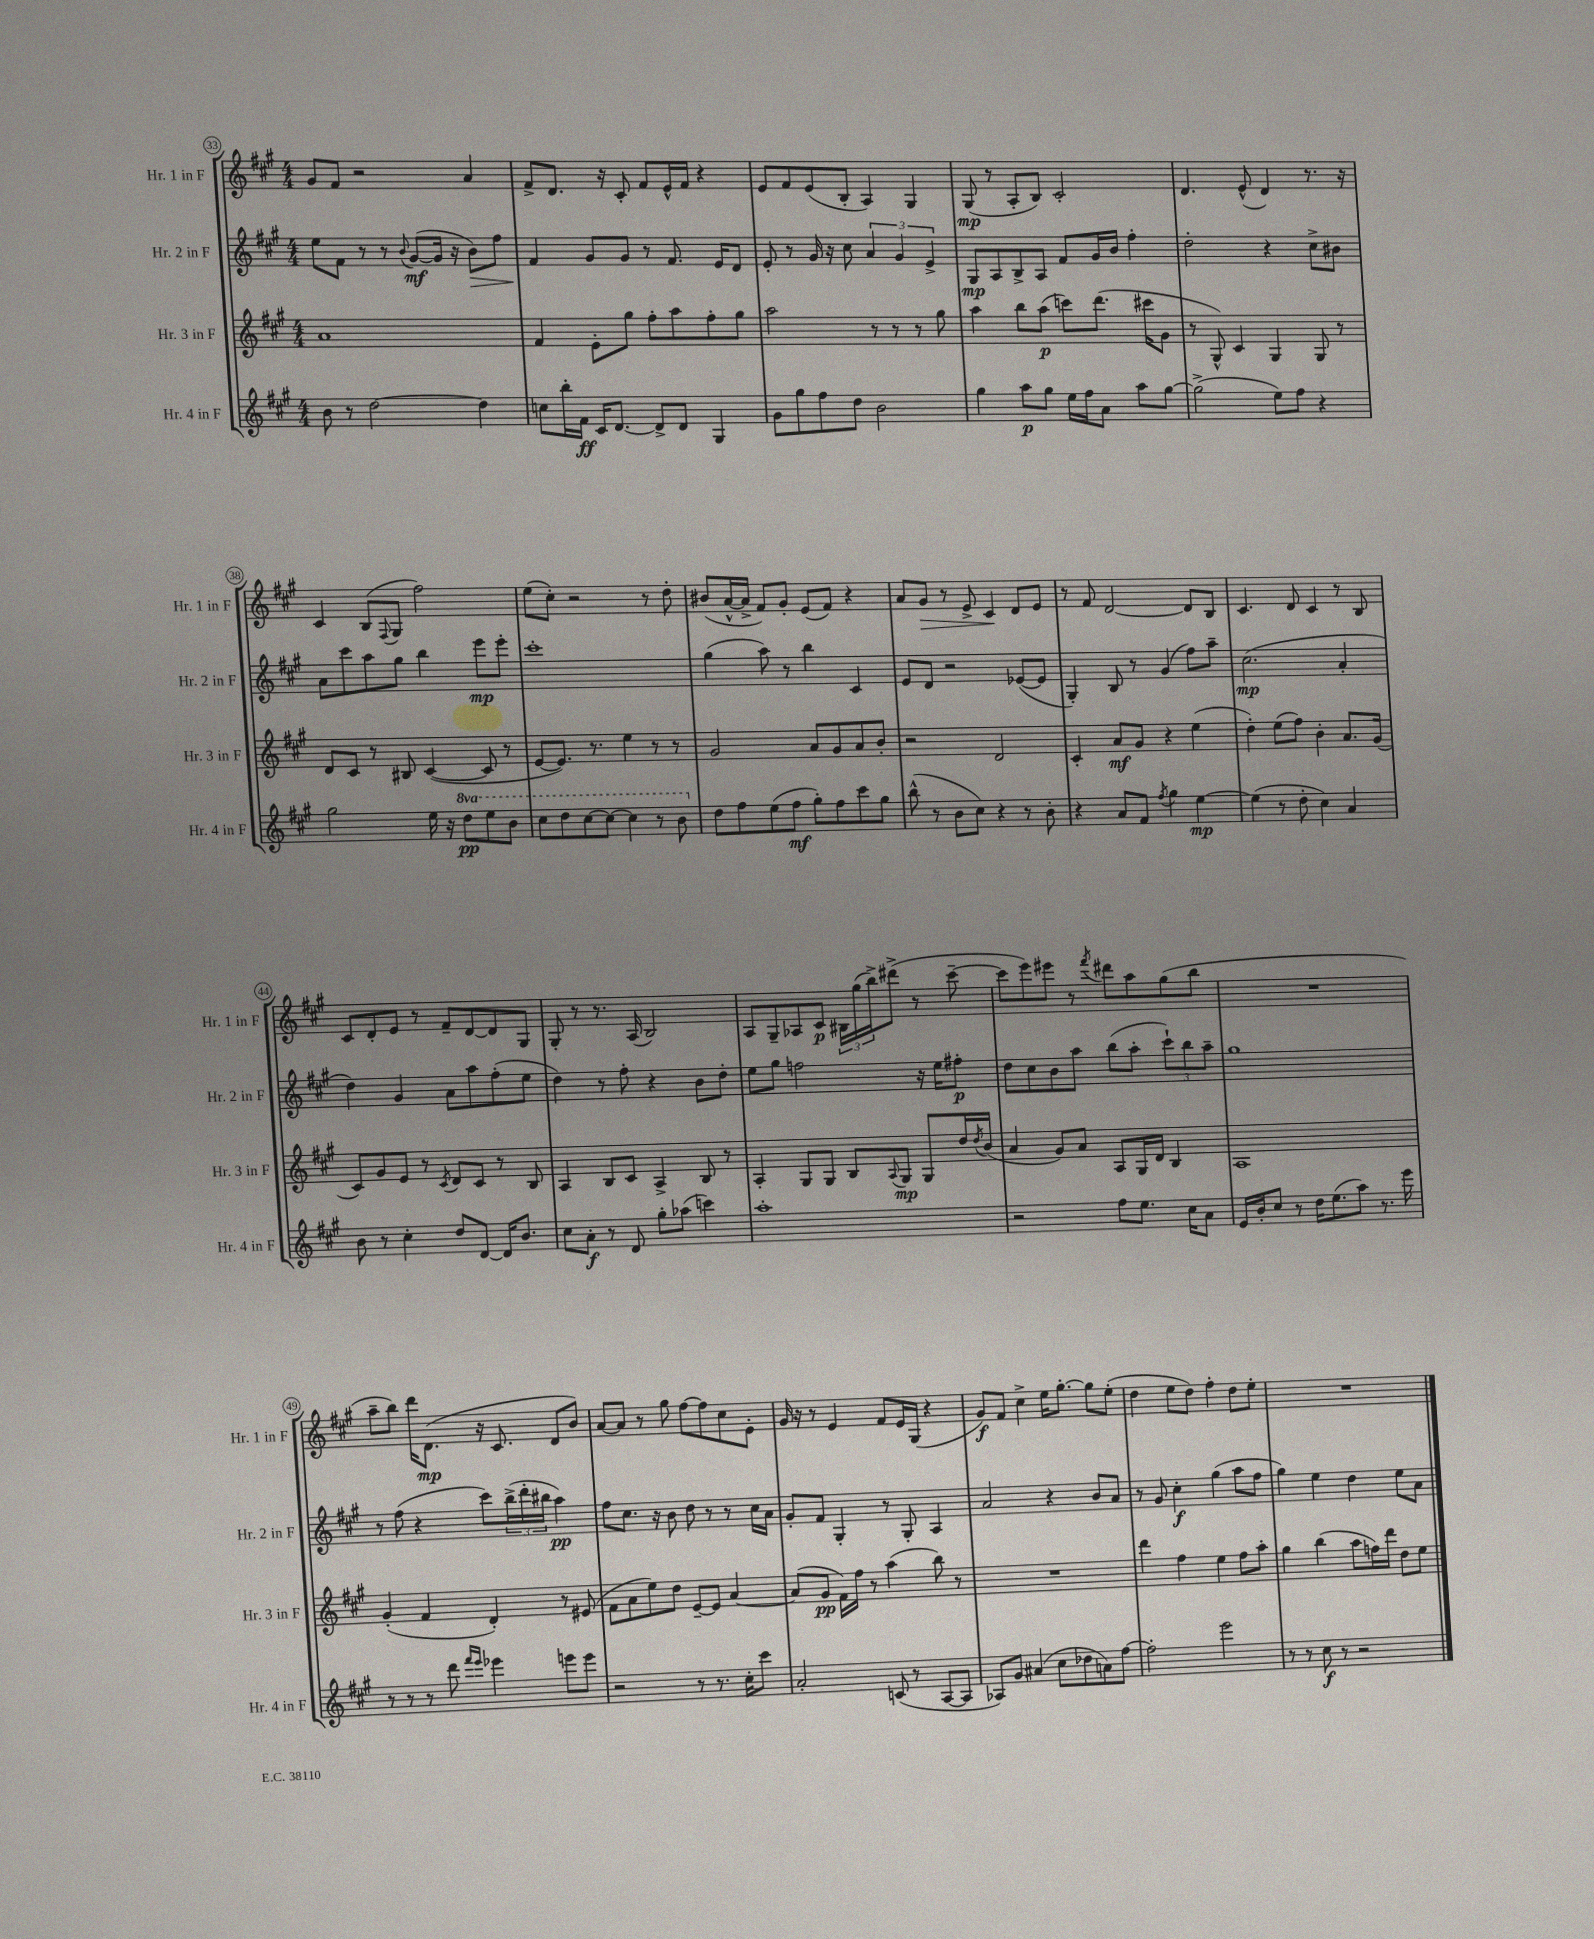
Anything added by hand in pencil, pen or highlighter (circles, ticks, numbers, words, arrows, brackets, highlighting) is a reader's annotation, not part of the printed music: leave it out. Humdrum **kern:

**kern	**dynam	**kern	**dynam	**kern	**dynam	**kern	**dynam
*part4	*part4	*part3	*part3	*part2	*part2	*part1	*part1
*staff4	*staff4	*staff3	*staff3	*staff2	*staff2	*staff1	*staff1
*I"Hr. 4 in F	*	*I"Hr. 3 in F	*	*I"Hr. 2 in F	*	*I"Hr. 1 in F	*
*I'Hr. 4 in F	*	*I'Hr. 3 in F	*	*I'Hr. 2 in F	*	*I'Hr. 1 in F	*
*clefG2	*	*clefG2	*	*clefG2	*	*clefG2	*
*k[f#c#g#]	*	*k[f#c#g#]	*	*k[f#c#g#]	*	*k[f#c#g#]	*
*M4/4	*	*M4/4	*	*M4/4	*	*M4/4	*
=33	=33	=33	=33	=33	=33	=33	=33
8b\	.	1a	.	8ee\L	.	8g#/L	.
8r	.	.	.	8f#\J	.	8f#/J	.
[2dd\	.	.	.	8r	.	2r	.
.	.	.	.	8r	.	.	.
.	.	.	.	8qqb/	.	.	.
.	.	.	.	([8g#/L	mf	.	.
.	.	.	.	16g#/Jk]	.	.	.
.	.	.	.	16r	.	.	.
!	!	!	!	!	!LO:HP:b	!	!
4dd\]	.	.	.	8b\L)	>	4a/	.
.	.	.	.	8ff#\J	.	.	.
=34	=34	=34	=34	=34	=34	=34	=34
8ccn\L	.	4f#/	.	4f#/	.	8f#^/L	.
16bb'\L	.	.	.	.	.	8.d/J	.
16f#\JJ	ff	.	.	.	.	.	.
16c#/KL	.	8e'\L	.	8g#/L	]	.	.
[8.d/J	.	.	.	.	.	16r	.
.	.	8gg#\J	.	8g#/J	.	8c#'/	.
8d^/L]	.	8ff#'\L	.	8r	.	8f#/L	.
8d/J	.	8aa\	.	8.f#/	.	16e^^/L	.
.	.	.	.	.	.	16f#/JJ	.
4G#/	.	8ff#'\	.	.	.	4r	.
.	.	.	.	16e/KL	.	.	.
.	.	8gg#\J	.	8d/J	.	.	.
=35	=35	=35	=35	=35	=35	=35	=35
8g#\L	.	2aa\	.	8e'/	.	8e/L	.
8gg#\	.	.	.	8r	.	8f#/	.
8ff#\	.	.	.	16g#/	.	(8e/	.
.	.	.	.	16r	.	.	.
8dd\J	.	.	.	8cc#\	.	8B'/J	.
2b\	.	8r	.	6a/	.	4A/)	.
.	.	8r	.	.	.	.	.
.	.	.	.	6g#/	.	.	.
.	.	8r	.	.	.	4G#/	.
.	.	.	.	6e^/	.	.	.
.	.	8gg#\	.	.	.	.	.
=36	=36	=36	=36	=36	=36	=36	=36
4gg#\	.	4aa\	.	8G#/L	mp	(8G#/	mp
.	.	.	.	8A/	.	8r	.
8aa\L	p	8bb\L	.	8B^/	.	8A'/L	.
8gg#\J	.	(8aa\J	p	8A/J	.	8B/J)	.
16ee\LL	.	8cccn\L)	.	8f#/L	.	2c#'/	.
16ff#\J	.	.	.	.	.	.	.
8a\J	.	(8.ddd\J	.	16g#/L	.	.	.
.	.	.	.	16b/JJ	.	.	.
8aa\L	.	.	.	4ff#'\	.	.	.
.	.	16ccc#X\KL	.	.	.	.	.
[8gg#\J	.	8g#\J	.	.	.	.	.
=37	=37	=37	=37	=37	=37	=37	=37
(2gg#^\]	.	8r	.	2dd'\	.	4.d/	.
.	.	8G#^^/)	.	.	.	.	.
.	.	4c#/	.	.	.	.	.
.	.	.	.	.	.	(8e^^/	.
8ee\L)	.	4G#/	.	4r	.	4d/)	.
8ff#\J	.	.	.	.	.	.	.
4r	.	8G#/	.	8cc#^\L	.	8.r	.
.	.	8r	.	8b#X\J	.	.	.
.	.	.	.	.	.	16r	.
!!LO:LB:g=z
=38	=38	=38	=38	=38	=38	=38	=38
2gg#\	.	8d/L	.	8a\L	.	4c#/	.
.	.	8c#/J	.	8ccc#\	.	.	.
.	.	8r	.	8aa\	.	(8B/L	.
.	.	.	.	.	.	8qqF#/	.
.	.	8B#X/	.	8gg#\J	.	8G#/J	.
16ee\	.	([4c#/	.	4bb\	.	2ff#\)	.
16r	.	.	.	.	.	.	.
*8va	*	*	*	*	*	*	*
8ddd\L	pp	.	.	.	.	.	.
8eee\	.	8c#/]	.	8eee\L	mp	.	.
8bb\J	.	8r	.	8eee'\J	.	.	.
=39	=39	=39	=39	=39	=39	=39	=39
8ccc#\L	.	[8e/L	.	1ccc#'	.	(8ee\L	.
8ddd\	.	8.e/J])	.	.	.	8cc#'\J)	.
[8ccc#\	.	.	.	.	.	2r	.
.	.	8.r	.	.	.	.	.
8ccc#\J_	.	.	.	.	.	.	.
4ccc#\]	.	4ee\	.	.	.	.	.
8r	.	8r	.	.	.	8r	.
8bb\	.	8r	.	.	.	8dd'\	.
=40	=40	=40	=40	=40	=40	=40	=40
*X8va	*	*	*	*	*	*	*
8dd\L	.	2g#/	.	(4gg#\	.	(8b#X/L	.
8ff#\	.	.	.	.	.	[16a^^/L	.
.	.	.	.	.	.	16a^/JJ]	.
(8ee\	.	.	.	8aa\)	.	8f#/L)	.
8ff#\J	mf	.	.	8r	.	8g#'/J	.
8gg#'\L)	.	8a/L	.	4bb\	.	(8e/L	.
8ff#\	.	8g#/	.	.	.	8f#/J)	.
8ccc#\	.	8a/	.	4c#/	.	4r	.
8gg#\J	.	8b'/J	.	.	.	.	.
=41	=41	=41	=41	=41	=41	=41	=41
(8bb^^\	.	2r	.	8e/L	.	8a/L	.
!	!	!	!	!	!	!	!LO:HP:b
8r	.	.	.	8d/J	.	8g#/J	>
8b\L	.	.	.	2r	.	8r	.
8cc#\J)	.	.	.	.	.	8e^/	.
4r	.	2d/	.	.	.	4c#/	.
8r	.	.	.	([8e-X/L	.	8d/L	]
8b'\	.	.	.	8e-/J]	.	8e/J	.
=42	=42	=42	=42	=42	=42	=42	=42
4r	.	4c#'/	.	4G#'/)	.	8r	.
.	.	.	.	.	.	8f#/	.
8a/L	.	8a/L	mf	8B/	.	[2d/	.
8f#/J	.	8g#/J	.	8r	.	.	.
8qff#/	.	.	.	.	.	.	.
4gg#\	.	4r	.	(4g#/	.	.	.
[4ee\	mp	(4ee\	.	8ff#\L)	.	8d/L]	.
.	.	.	.	8aa~\J	.	8B/J	.
=43	=43	=43	=43	=43	=43	=43	=43
(4ee\]	.	4dd'\)	.	(2.cc#\	mp	4.c#/	.
8r	.	(8ee\L	.	.	.	.	.
8dd'\	.	8ff#\J)	.	.	.	8d/	.
4cc#\)	.	4b'\	.	.	.	4c#/	.
4a/	.	8.a/L	.	4a'/	.	8r	.
.	.	.	.	.	.	8B/	.
.	.	(16g#/Jk	.	.	.	.	.
!!LO:LB:g=z
=44	=44	=44	=44	=44	=44	=44	=44
8b\	.	8c#/L)	.	4dd\)	.	8c#/L	.
8r	.	8g#/	.	.	.	8d'/	.
4cc#'\	.	8e/J	.	4g#/	.	8e/J	.
.	.	8r	.	.	.	8r	.
.	.	8qc#/	.	.	.	.	.
8dd/L	.	8d/L	.	8a\L	.	8f#~/L	.
[8d/J	.	8c#/J	.	8aa\	.	[8d/	.
16d/KL]	.	8r	.	(8ff#'\	.	8d/]	.
8.b/J	.	.	.	.	.	.	.
.	.	8B/	.	8ee\J	.	8G#/J	.
=45	=45	=45	=45	=45	=45	=45	=45
8cc#\L	.	4A/	.	4dd\)	.	8G#'/	.
8a'\J	f	.	.	.	.	8r	.
8r	.	8B/L	.	8r	.	8.r	.
8d/	.	8c#/J	.	8ff#'\	.	.	.
.	.	.	.	.	.	(16A/	.
8gg#'\L	.	4A^/	.	4r	.	2B/)	.
(8aa-X\J	.	.	.	.	.	.	.
4cccn\)	.	8B/	.	8b\L	.	.	.
.	.	8r	.	8dd'\J	.	.	.
=46	=46	=46	=46	=46	=46	=46	=46
1aa'	.	4A'/	.	8ee\L	.	8A/L	.
.	.	.	.	8gg#\J	.	8G#~/	.
.	.	8G#/L	.	2ffn\	.	8A-X/	.
.	.	8G#/J	.	.	.	8c#/J	p
.	.	8B/L	.	.	.	24B#X\LL	.
.	.	.	.	.	.	(24gg#\	.
.	.	.	.	.	.	24bb^\J)	.
.	.	8qqA/	.	.	.	.	.
.	.	8G#/J	mp	.	.	(8ddd#X^\J	.
.	.	8G#/L	.	16r	.	8r	.
.	.	.	.	16ee\KL	.	.	.
.	.	16dd/L	.	8ff#X'\J	p	[8ccc#~\	.
.	.	8qdd/	.	.	.	.	.
.	.	(16b/JJ	.	.	.	.	.
=47	=47	=47	=47	=47	=47	=47	=47
2r	.	4a/	.	8dd\L	.	8ccc#\L]	.
.	.	.	.	8cc#\	.	8eee\)	.
.	.	8g#/L)	.	8b\	.	8eee#X\J	.
.	.	8a/J	.	8aa\J	.	8r	.
.	.	.	.	.	.	8qfff#/	.
8ff#\L	.	8A/L	.	(8bb\L	.	8ddd#X\L	.
8.ee\J	.	16G#/L	.	8aa'\J	.	8aa\	.
.	.	16d/JJ	.	.	.	.	.
.	.	4B/	.	12ccc#`\L)	.	(8gg#\	.
16cc#\KL	.	.	.	.	.	.	.
.	.	.	.	12bb\	.	.	.
8a\J	.	.	.	.	.	8bb\J	.
.	.	.	.	12aa~\J	.	.	.
=48	=48	=48	=48	=48	=48	=48	=48
16e/LL	.	1A	.	1gg#	.	1r	.
16b'/J	.	.	.	.	.	.	.
8cc#/J	.	.	.	.	.	.	.
8r	.	.	.	.	.	.	.
16dd\KL	.	.	.	.	.	.	.
(8.ee\	.	.	.	.	.	.	.
8aa\J)	.	.	.	.	.	.	.
8.r	.	.	.	.	.	.	.
16eee\	.	.	.	.	.	.	.
!!LO:LB:g=z
=49	=49	=49	=49	=49	=49	=49	=49
8r	.	(4g#'/	.	8r	.	8aa~\L	.
8r	.	.	.	(8ff#\	.	8bb\J)	.
8r	.	4f#/	.	4r	.	16ddd\KL	.
.	.	.	.	.	.	(8.d\J	mp
8ddd\	.	.	.	.	.	.	.
16qqfff#/LL	.	.	.	.	.	.	.
16qqeee/JJ	.	.	.	.	.	.	.
4eee-X\	.	4d'/)	.	8ccc#\L)	.	16r	.
.	.	.	.	.	.	8.c#/	.
.	.	.	.	(24bb^\L	.	.	.
.	.	.	.	24ddd'\	.	.	.
.	.	.	.	24bb#X\JJ	.	.	.
8eeen\L	.	8r	.	4aa\)	pp	8d/L	.
8eee\J	.	(8e#X/	.	.	.	8b/J)	.
=50	=50	=50	=50	=50	=50	=50	=50
2r	.	8f#\L	.	8ff#\L	.	[8a/L	.
.	.	8a\	.	8.cc#\J	.	8a/J]	.
.	.	8ee\)	.	.	.	8r	.
.	.	.	.	16r	.	.	.
.	.	8dd\J	.	8b\	.	8gg#\	.
8r	.	[8e~/L	.	8dd\	.	[8ff#\L	.
8.r	.	8e/J]	.	8r	.	8ff#\]	.
.	.	[4a/	.	8r	.	8cc#\	.
16cc#'\KL	.	.	.	.	.	.	.
8ccc#\J	.	.	.	16cc#\LL	.	8e'\J	.
.	.	.	.	16a\JJ	.	.	.
=51	=51	=51	=51	=51	=51	=51	=51
2a'/	.	(8a/L]	.	8g#'/L	.	16g#/	.
.	.	.	.	.	.	16r	.
.	.	8g#/J	pp	8f#/J	.	8r	.
.	.	16f#\LL)	.	4G#'/	.	4e/	.
.	.	16ff#\JJ	.	.	.	.	.
.	.	8r	.	.	.	.	.
(8cn/	.	(4aa\	.	8r	.	8f#/L	.
8r	.	.	.	8G#'/	.	16e/L	.
.	.	.	.	.	.	(16G#/JJ	.
[8A/L	.	8bb\)	.	4A/	.	4r	.
8A/J]	.	8r	.	.	.	.	.
=52	=52	=52	=52	=52	=52	=52	=52
8A-X/L)	.	1r	.	2a/	.	8g#/L)	f
8g#/J	.	.	.	.	.	8f#/J	.
(4a#X/	.	.	.	.	.	4cc#^\	.
8cc#\L	.	.	.	4r	.	16ee\KL	.
.	.	.	.	.	.	[8.gg#'\J	.
8dd-X\	.	.	.	.	.	.	.
8an\)	.	.	.	8b/L	.	8gg#\L]	.
[8ff#\J	.	.	.	8a/J	.	(8ee'\J	.
=53	=53	=53	=53	=53	=53	=53	=53
2ff#'\]	.	4ddd\	.	8r	.	4dd\	.
.	.	.	.	8g#/	.	.	.
.	.	4ff#\	.	4cc#'\	f	8ee\L	.
.	.	.	.	.	.	8dd\J)	.
2eee\	.	4ee\	.	(4gg#\	.	4ff#'\	.
.	.	8ff#\L	.	8aa\L	.	8dd\L	.
.	.	8aa'\J	.	8ff#\J	.	8ee'\J	.
=54	=54	=54	=54	=54	=54	=54	=54
8r	.	4gg#\	.	4gg#\)	.	1r	.
8r	.	.	.	.	.	.	.
8cc#\	f	(4bb\	.	4ee\	.	.	.
8r	.	.	.	.	.	.	.
2r	.	8aa\L	.	4dd\	.	.	.
.	.	16ffn\L)	.	.	.	.	.
.	.	16ddd\JJ	.	.	.	.	.
.	.	8dd\L	.	8ee\L	.	.	.
.	.	8ee\J	.	8a\J	.	.	.
==	==	==	==	==	==	==	==
*-	*-	*-	*-	*-	*-	*-	*-
